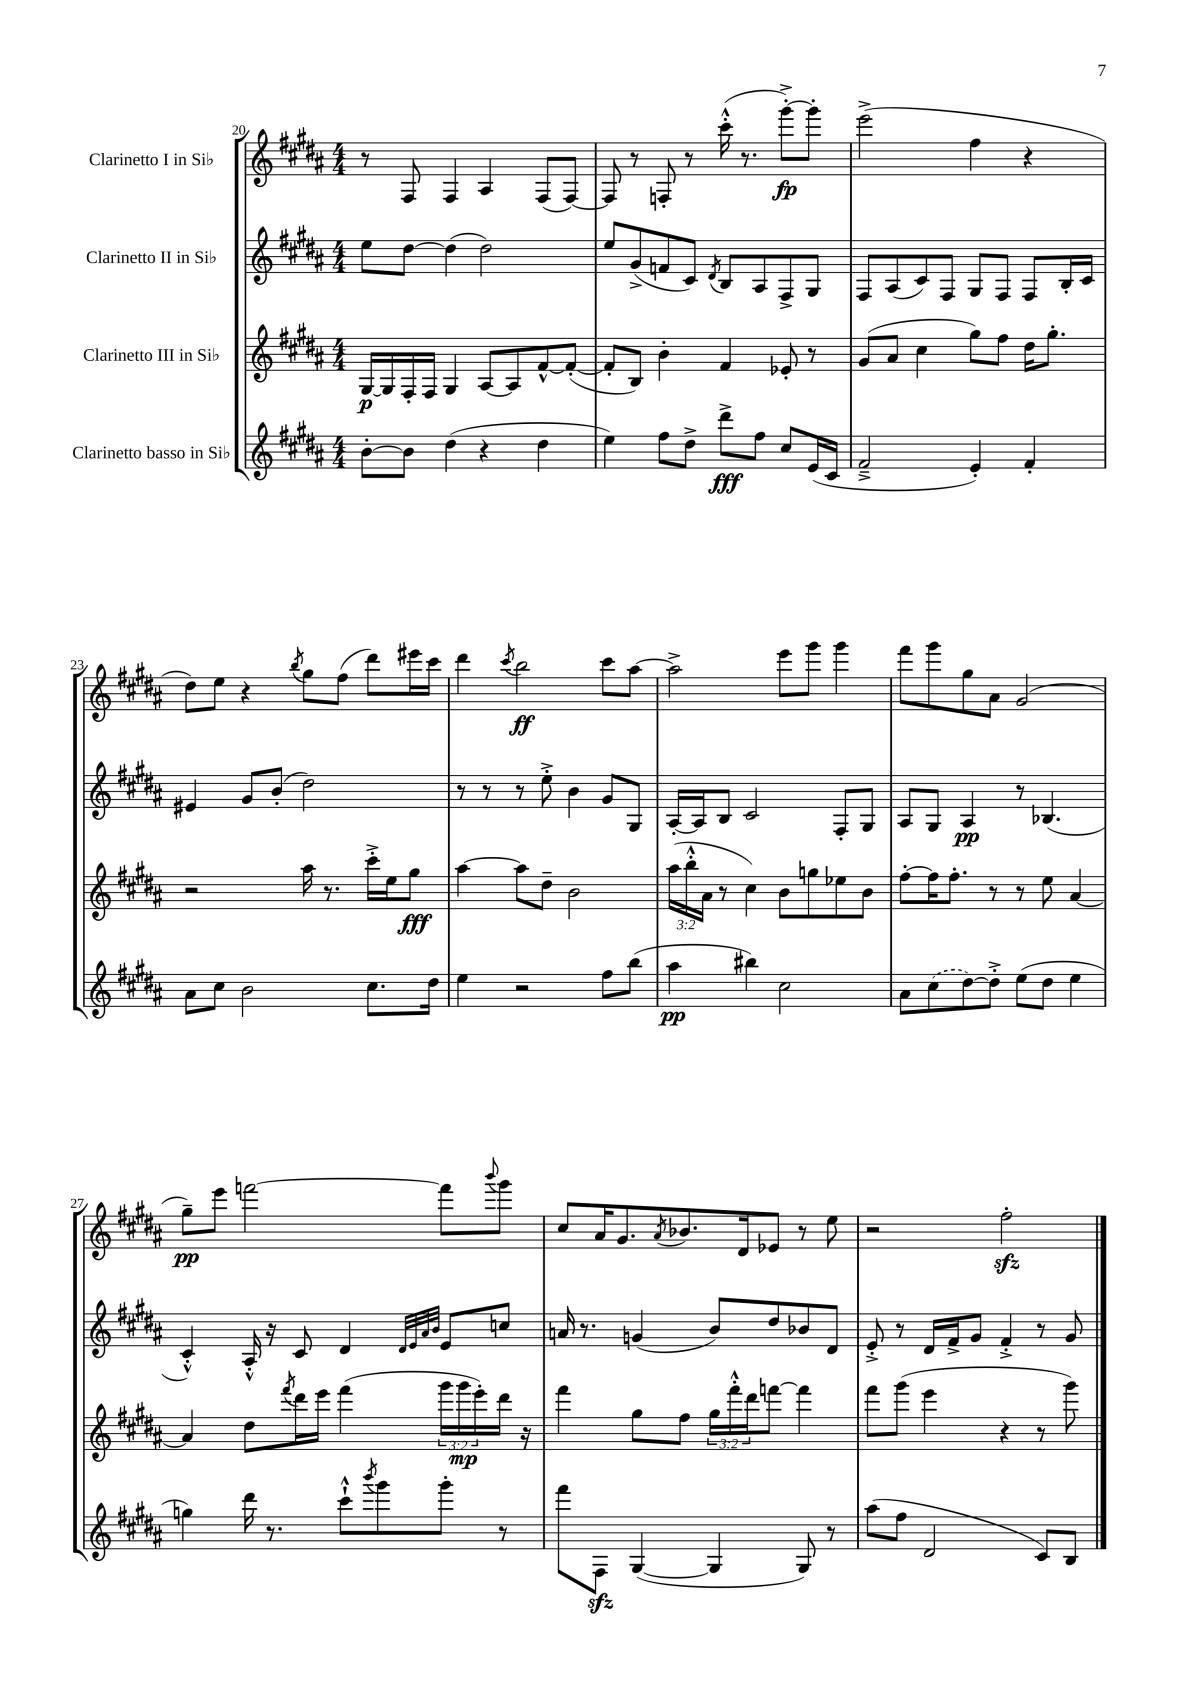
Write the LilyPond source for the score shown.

<<
\new StaffGroup <<
\new Staff = "s0" \with { instrumentName = "Clarinetto I in Sib" } {
    \clef treble \key b \major \numericTimeSignature \time 4/4
    r8 fis8 fis4 ais4 fis8( fis8~) |
    fis8 r8 f8-. r8 cis'''16-.-^( r8. gis'''8~-.->\fp) gis'''8-. |
    e'''2->( fis''4 r4 |
    dis''8) e''8 r4 \acciaccatura { b''8 } gis''8 fis''8( dis'''8) eis'''16 cis'''16 |
    dis'''4 \acciaccatura { cis'''8 } b''2\ff cis'''8 ais''8~ |
    ais''2-> e'''8 gis'''8 gis'''4 |
    fis'''8 gis'''8 gis''8 ais'8 gis'2( |
    gis''8--\pp) e'''8 f'''2~ f'''8 \appoggiatura { b'''8 } gis'''8 |
    cis''8 ais'16 gis'8. \acciaccatura { ais'8 } bes'8. dis'16 ees'8 r8 e''8 |
    r2 fis''2-.\sfz \bar "|." |
}
\new Staff = "s1" \with { instrumentName = "Clarinetto II in Sib" } {
    \clef treble \key b \major \numericTimeSignature \time 4/4
    e''8 dis''8~ dis''4( dis''2) |
    e''8 gis'8->( f'8 cis'8) \acciaccatura { dis'8 } b8 ais8 fis8-> gis8 |
    fis8 ais8( cis'8) fis8 gis8 fis8 fis8 b16-. cis'16 |
    eis'4 gis'8 b'8-.( dis''2) |
    r8 r8 r8 e''8-.-> b'4 gis'8 gis8 |
    ais16~-. ais16 b8 cis'2 fis8-. gis8 |
    ais8 gis8 ais4\pp r8 bes4.( |
    cis'4-.-^) ais16-.-^ r16 cis'8 dis'4 \grace { dis'32 e'32 ais'32 b'32 } e'8 c''8 |
    a'16 r8. g'4( b'8) dis''8 bes'8 dis'8 |
    e'8-.-> r8 dis'16 fis'16-> gis'8 fis'4-.-> r8 gis'8 \bar "|." |
}
\new Staff = "s2" \with { instrumentName = "Clarinetto III in Sib" } {
    \clef treble \key b \major \numericTimeSignature \time 4/4 \override Staff.TupletNumber.text = #tuplet-number::calc-fraction-text
    gis16~\p gis16 fis16-. fis16 gis4 ais8~ ais8 fis'8~-^ fis'8~-.( |
    fis'8-. b8) b'4-. fis'4 ees'8-. r8 |
    gis'8( ais'8 cis''4 gis''8) fis''8 dis''16 gis''8.-. |
    r2 ais''16 r8. cis'''16-.-> e''16 gis''8\fff |
    ais''4~ ais''8 dis''8-- b'2 |
    \tuplet 3/2 { ais''16( b''16-.-^ ais'16 } r8 cis''4) b'8 g''8 ees''8 b'8 |
    fis''8~-. fis''16 fis''8.-. r8 r8 e''8 ais'4~ |
    ais'4 dis''8 \acciaccatura { fis'''8 } dis'''16 e'''16 fis'''4( \tuplet 3/2 { gis'''16 gis'''16\mp e'''16-.) } dis'''16 r16 |
    fis'''4 gis''8 fis''8 \tuplet 3/2 { gis''16 fis'''16-.-^ dis'''16 } f'''8~ f'''4 |
    fis'''8 gis'''8( e'''4 r4 r8 gis'''8) \bar "|." |
}
\new Staff = "s3" \with { instrumentName = "Clarinetto basso in Sib" } {
    \clef treble \key b \major \numericTimeSignature \time 4/4
    b'8~-. b'8 dis''4( r4 dis''4 |
    e''4) fis''8 dis''8-> dis'''8->\fff fis''8 cis''8 e'16( cis'16 |
    fis'2---> e'4-.) fis'4-. |
    ais'8 cis''8 b'2 cis''8. dis''16 |
    e''4 r2 fis''8 b''8( |
    ais''4\pp bis''4) cis''2 |
    ais'8 \once \slurDashed cis''8( dis''8~) dis''8-.-> e''8( dis''8 e''4 |
    g''4) dis'''16 r8. cis'''8-!-^ \acciaccatura { b'''8 } gis'''8 gis'''8-. r8 |
    fis'''8 fis8\sfz gis4~( gis4 gis8) r8 |
    ais''8( fis''8 dis'2 cis'8) b8 \bar "|." |
}
>>
>>
\layout { \context { \Score currentBarNumber = #20 } }
